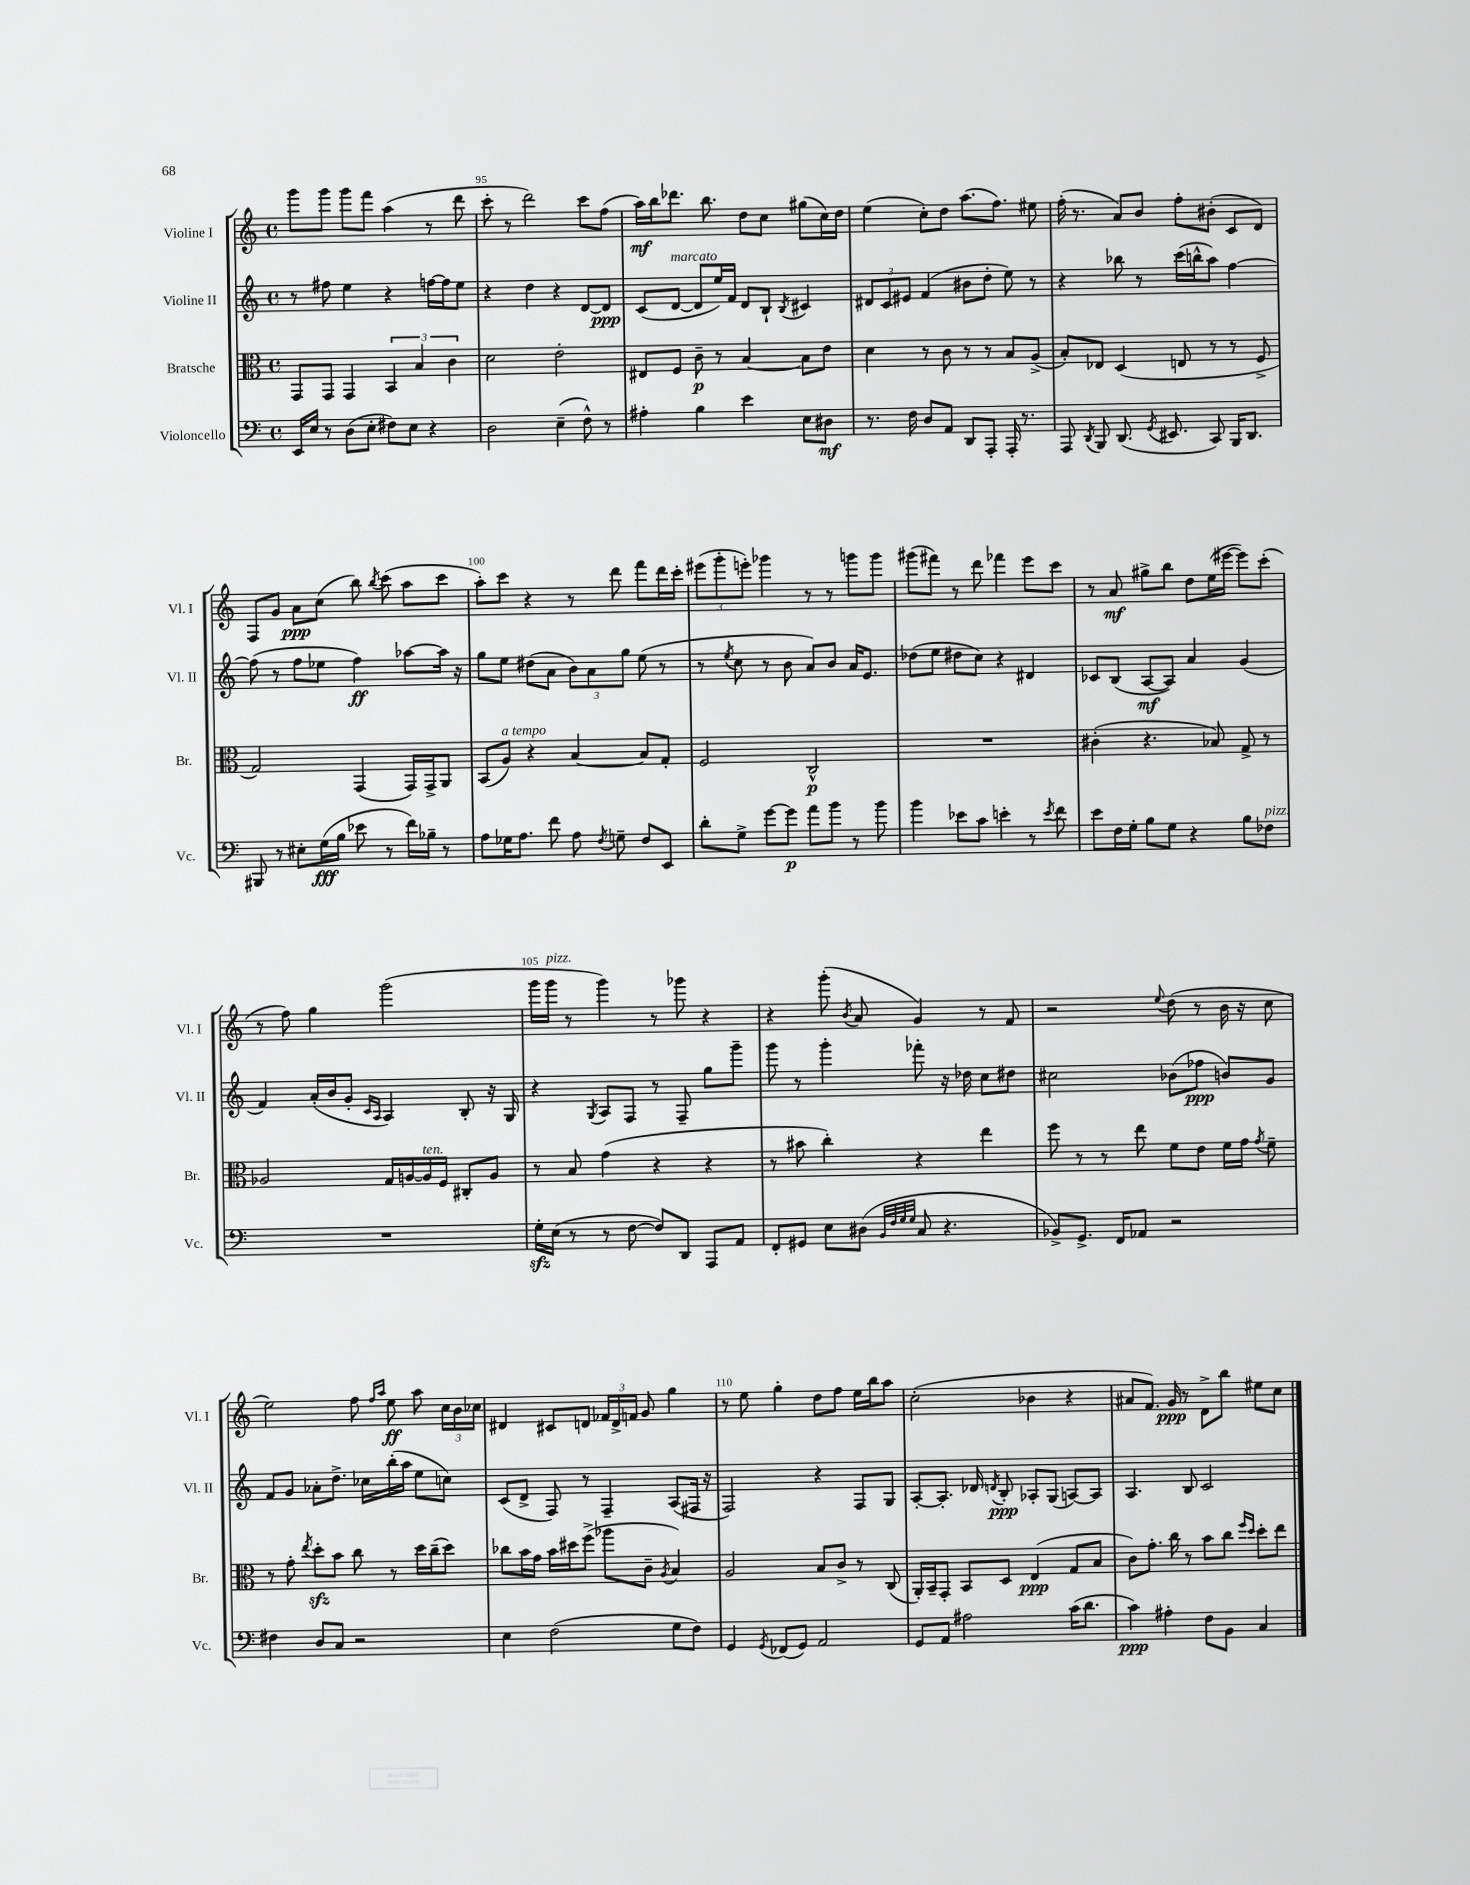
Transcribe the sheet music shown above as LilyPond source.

<<
\new StaffGroup <<
\new Staff = "s0" \with { instrumentName = "Violine I" shortInstrumentName = "Vl. I" } {
    \clef treble \key c \major \defaultTimeSignature \time 4/4
    \autoBeamOff g'''8[ g'''8] g'''8[ f'''8] a''4( r8 d'''8 |
    c'''8-. r8 d'''2) c'''8[ f''8]( |
    a''16[\mf) b''16 des'''8.] b''8. d''8[ c''8] gis''8[( c''16) d''16] |
    e''4( c''8[-.) d''8] a''8.[( f''8.]) eis''8 |
    f''16-.( r8. a'8[) b'8] f''8[-. bis'8]-.( c'8[ d'8]) |
    f8[ g'8] a'8[\ppp c''8]( b''8) \acciaccatura { b''8 } c'''8( a''8[ c'''8] |
    a''8[-.) c'''8] r4 r8 d'''8 f'''8[ d'''16 c'''16]-. |
    \tuplet 3/2 { eis'''8[( g'''8-. e'''8]-.) } ges'''4 r8 r8 g'''8[ g'''8] |
    gis'''8[( fis'''8]) r8 d'''8 fes'''4 e'''8[ c'''8] |
    r8 a'8\mf gis''8[-> b''8] d''8[ e''16( eis'''16]~ eis'''8[) c'''8]-.( |
    r8 f''8) g''4 g'''2( |
    g'''16[ g'''16]^\markup { \italic "pizz." } r8 g'''4) r8 ges'''8 r4 |
    r4 g'''8-.( \acciaccatura { b'8 } a'8 g'4) r8 f'8 |
    r2 \appoggiatura { e''8 } d''8( r8 b'16 r16 c''8 |
    e''2) f''8 \grace { f''16[ a''16] } e''8\ff a''8 \tuplet 3/2 { c''16[ b'16 ces''16] } |
    dis'4 cis'8[ d'8] \tuplet 3/2 { fes'16[ d'16-> f'16] } g'8 g''4 |
    r8 e''8 g''4-. d''8[ f''8] e''16[ b''16 a''8] |
    c''2-.( bes'4 r4 |
    ais'8[ f'8.]) g'16\ppp r8 d'8[-> b''8] eis''8[ c''8] \bar "|." |
}
\new Staff = "s1" \with { instrumentName = "Violine II" shortInstrumentName = "Vl. II" } {
    \clef treble \key c \major \defaultTimeSignature \time 4/4
    \autoBeamOff r8 fis''8 e''4 r4 f''16[~ f''16 e''8] |
    r4 d''4 r4 d'8[~ d'8]\ppp |
    c'8[( d'8]~^\markup { \italic "marcato" } d'8[ e''16) f'16] d'8[ b8]-! \acciaccatura { b8 } cis'4 |
    \tuplet 3/2 { dis'8[ c'8 eis'8] } f'4( bis'8[ d''8]-. e''8) r8 |
    r4 bes''8 r8 c'''16[( b''16-^ a''8]) f''4~ |
    f''8( r8 f''8[ ees''8] f''4\ff) aes''8[~ aes''16] r16 |
    g''8[ e''8] dis''8[( a'8] \tuplet 3/2 { b'8[) a'8 g''8] } e''8( r8 |
    r8 \acciaccatura { e''8 } c''8 r8 b'8 a'8[) b'8] a'16[ e'8.] |
    des''8[( e''8] dis''8[ c''8]) r4 dis'4 |
    ces'8[ b8]( a8[~\mf a8]) a'4 g'4( |
    f'4) a'16[-.( b'16 g'8]-. \grace { c'16[ a16] } a4) b8-. r16 g16 |
    r4 \acciaccatura { g8 } a8[ f8] r8 f8-- g''8[ g'''8]-- |
    g'''8 r8 g'''4-. fes'''8-. r16 des''16 c''8[ dis''8] |
    cis''2 bes'8[( fes''8]\ppp b'8[) g'8] |
    f'8[ g'8] aes'8[-. d''8.]-> ces''16[ b''16-.( a''16] e''8[ c''8]) |
    c'8[( d'8]-> f8) r8 f4-- a8[( fis16] r16 |
    f2) r4 f8[ g8] |
    a8[~-. a8.]-. des'16 \acciaccatura { d'8 } b8-.\ppp aes8[-. g8]( a8[~) a8] |
    a4. b8 c'2 \bar "|." |
}
\new Staff = "s2" \with { instrumentName = "Bratsche" shortInstrumentName = "Br." } {
    \clef alto \key c \major \defaultTimeSignature \time 4/4
    \autoBeamOff g,8[ g,8] g,4 \tuplet 3/2 { b,4 b4 c'4 } |
    d'2 e'2-. |
    eis8[ f8] c'8--\p r8 b4~ b8[ e'8] |
    d'4 r8 c'8 r8 r8 b8[ a8]->( |
    b8[-.) ees8] d4( e8 r8 r8 f8-> |
    g2) g,4( g,16[) g,16-> a,8] |
    b,8[( a8]^\markup { \italic "a tempo" }) r4 b4~ b8[ g8]-. |
    f2 c2-^\p |
    R1 |
    cis'4-.( r4. bes8) g8-> r8 |
    aes2 g16[ a16~ a16^\markup { \italic "ten." } f16] cis8[-. a8] |
    r8 b8 g'4( r4 r4 |
    r8 bis'8 c''4-.) r4 e''4 |
    f''8 r8 r8 e''8 f'8[ e'8] f'16[ g'16] \acciaccatura { g'8 } f'8-- |
    r8 g'8-. \acciaccatura { e''8 } d''8[-.\sfz b'8] c''8 r8 d''16[ c''16--( d''8]) |
    ces''8[ b'16 g'16] b'16[ dis''16 f''8]->( aes''8[ c'8]-- \acciaccatura { a8 } b4) |
    a2 b8[ c'8]-> r8 c8( |
    a,16[-.) b,16-- g,8]-. b,8[ d8] e4\ppp( g8[ b8] |
    c'8[) g'8.]-. c''16 r8 b'8[ c''8] \grace { f''16[ d''16] } d''8[-. e''8] \bar "|." |
}
\new Staff = "s3" \with { instrumentName = "Violoncello" shortInstrumentName = "Vc." } {
    \clef bass \key c \major \defaultTimeSignature \time 4/4
    \autoBeamOff e,16[ e16] r8 d8[( e8]-. fis8[) e8] r4 |
    d2 e4--( f8-^) r8 |
    ais4-. b4 e'4 e8[ dis8]\mf |
    r8. f16 d8[ a,8] d,8[ a,,8]-. a,,16-. r8. |
    a,,8 \acciaccatura { d,8 } b,,8 d,8.( \acciaccatura { g,8 } eis,8. c,8) b,,16[ d,8.] |
    bis,,8 r8 eis8[-. g16\fff( b16] ees'8 r8 f'16[) bes16]-- r8 |
    a8[ ges16 a8.] f'8 a8 \acciaccatura { f8 } g8-- f8[ e,8] |
    d'8[-. g8]-> g'8[~ g'8]\p a'8[ b'8] r8 b'8 |
    b'4 ees'8[ c'8] e'4-. r8 \acciaccatura { e'8 } f'8 |
    e'8[ f16 g16]-. b8[ g8] r4 b8[ fes8]^\markup { \italic "pizz." } |
    R1 |
    g16[-.\sfz e16]( r8 r8 f8~ f8[) d,8] a,,8[ a,8] |
    f,8[-. gis,8] e8[ dis8]( \grace { b,32[ f32 g32 g32] } c8 r4. |
    bes,8[->) g,8.]-> f,16[ aes,8] r2 |
    fis4 d8[ c8] r2 |
    e4 f2( g8[ f8]) |
    g,4 \acciaccatura { g,8 } fes,8[( g,8]) a,2 |
    g,8[ a,8] ais2 c'16[( d'8.] |
    c'4\ppp) ais4-. f8[ b,8] c4 \bar "|." |
}
>>
>>
\layout { \context { \Score currentBarNumber = #94 \override BarNumber.break-visibility = ##(#f #t #t) barNumberVisibility = #(every-nth-bar-number-visible 5) } }
